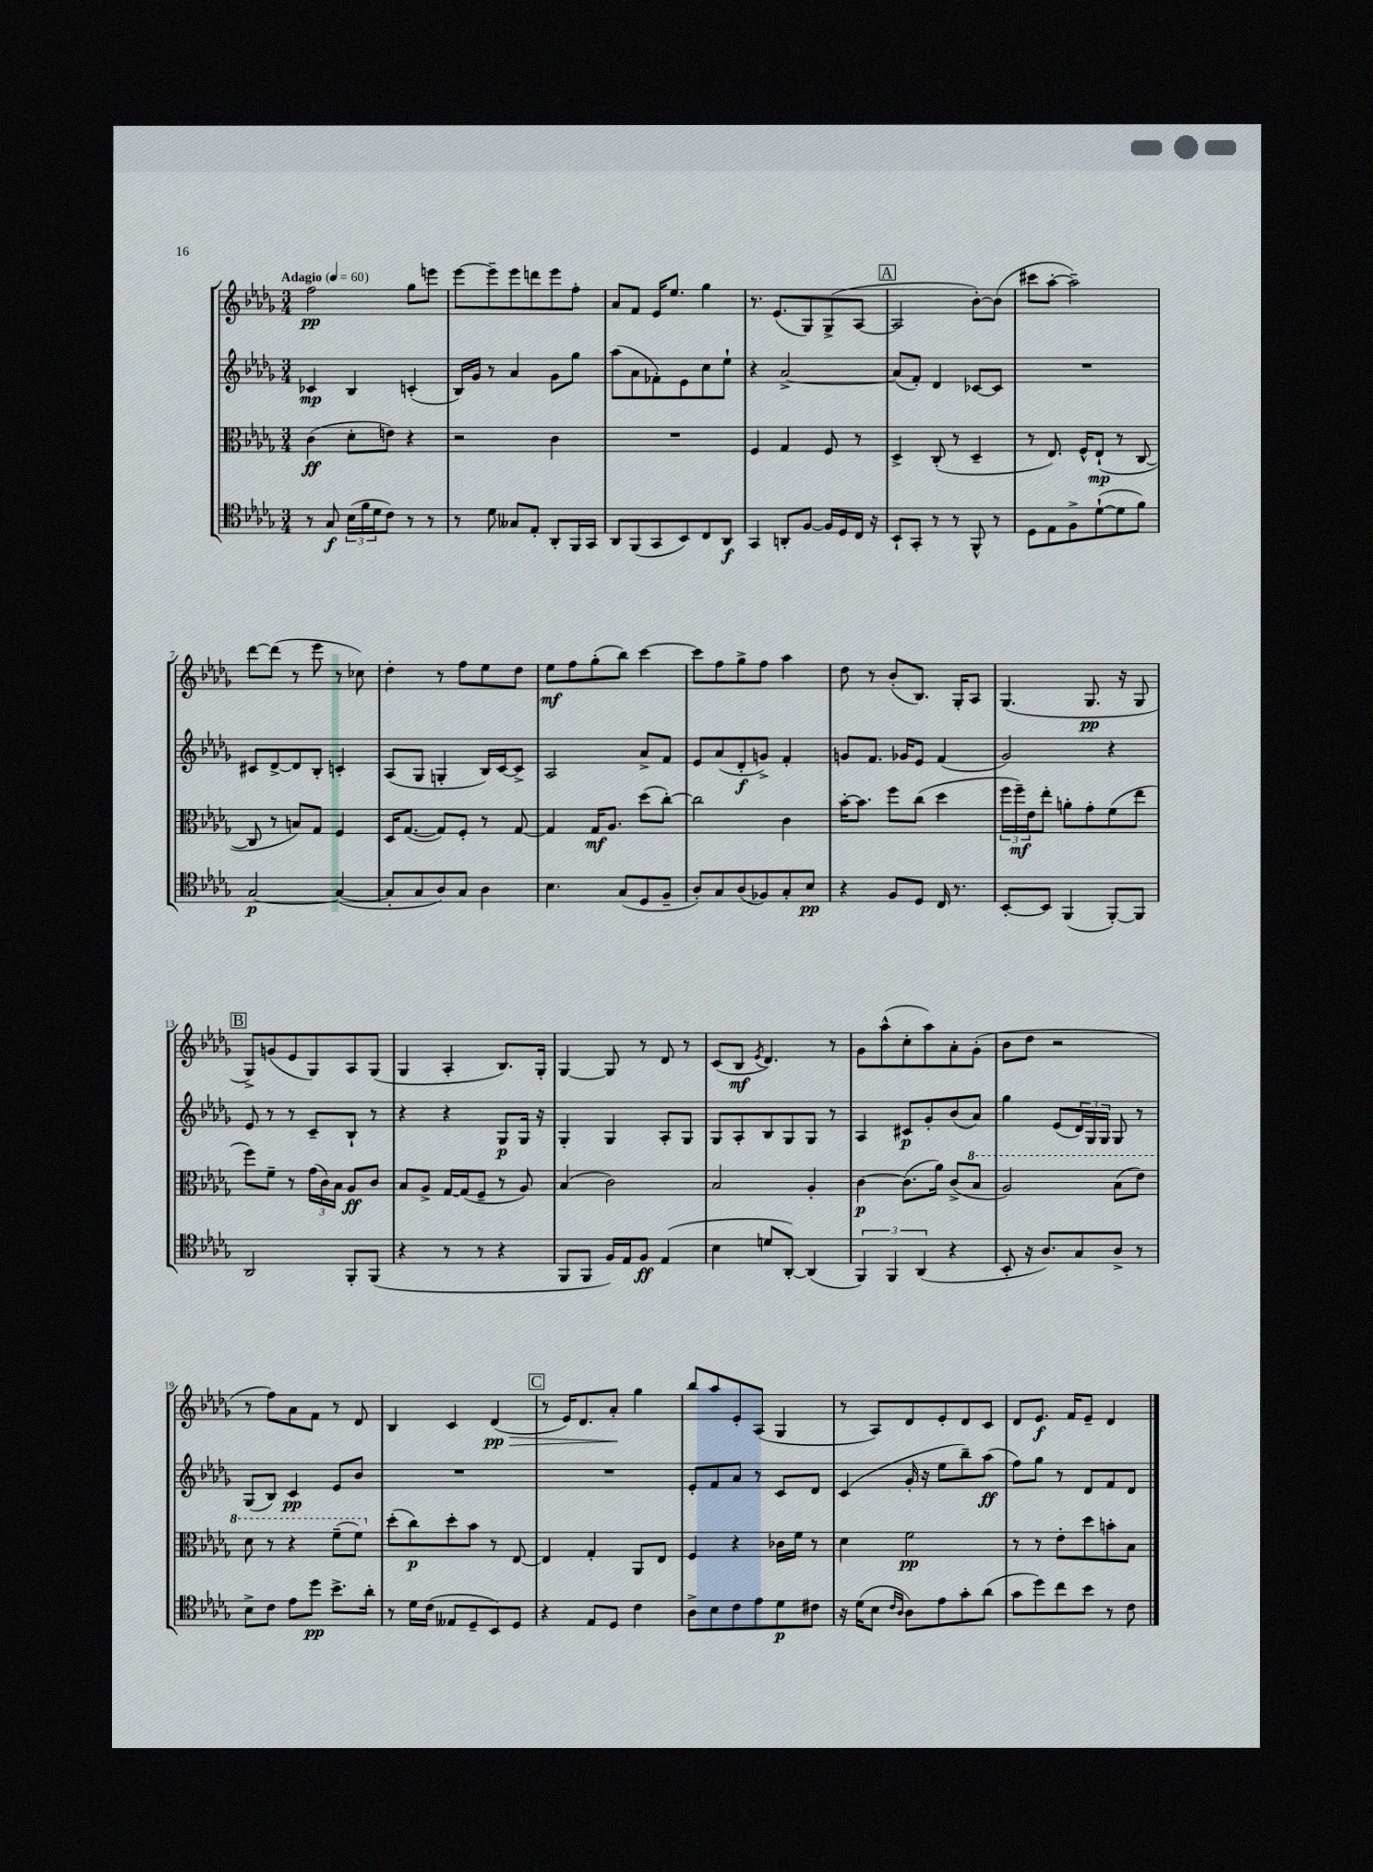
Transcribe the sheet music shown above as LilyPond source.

<<
\new StaffGroup <<
\new Staff = "s0" {
    \clef treble \key des \major \numericTimeSignature \time 3/4 \tempo "Adagio" 4 = 60
    f''2\pp ges''8 e'''8 |
    ees'''8~ ees'''8-- ees'''8 d'''8 ees'''8 f''8-. |
    aes'8 f'8 ees'16 ees''8. ges''4 |
    r8. ees'8.( ges8) ges8->( aes8~ |
    \mark \markup { \box "A" } aes2 bes'8~-.) bes'8( |
    cis'''8 aes''8~-. aes''2--) |
    des'''8~ des'''8( r8 ees'''8 r8 ces''8) |
    des''4-. r8 f''8 ees''8 des''8 |
    ees''8\mf f''8 ges''8-.( bes''8) c'''4~ |
    c'''8 f''8 ges''8-> f''8 aes''4 |
    des''8 r8 bes'8-.( bes8.) ges16-. aes8 |
    ges4.( ges8.\pp r16 ges8 |
    \mark \markup { \box "B" } ges8->) g'8( ees'8 ges8) aes8 ges8( |
    ges4 aes4-. bes8.) ges16-. |
    ges4~ ges8 r8 des'8 r8 |
    c'8( bes8\mf \acciaccatura { ees'8 } des'4.) r8 |
    ges'8 aes''8-^( c''8-. aes''8) aes'8-. ges'8-.( |
    bes'8 des''8 r2 |
    r8 f''8) aes'8 f'8 r8 des'8 |
    bes4 c'4 des'4\pp\>( |
    \mark \markup { \box "C" } r8 ees'16) des'8. aes'8-.\! ges''4 |
    bes''8 aes''8 ees'8-. aes8( ges4 |
    r8 aes8) des'8 ees'8-. des'8 c'8 |
    des'8 ees'8.\f f'16 ees'8-- des'4 \bar "|." |
}
\new Staff = "s1" {
    \clef treble \key des \major \numericTimeSignature \time 3/4
    ces'4\mp bes4 c'4-.( |
    bes16) ges'16 r8 aes'4 ges'8 ges''8 |
    aes''8( aes'8 fes'8-.) ees'8 c''8 ees''8-! |
    r4 aes'2~-> |
    \mark \markup { \box "A" } aes'8( f'8-.) des'4 ces'8~ ces'8 |
    R2. |
    cis'8 des'8~-> des'8 bes8-. c'4-. |
    aes8( ges8 g4-. bes16) c'16~ c'8-> |
    aes2 aes'8-> f'8 |
    ees'8 aes'8( des'8-.\f g'8->) f'4-. |
    g'8 f'8. ges'16 ees'8 f'4( |
    ges'2) r4 |
    \mark \markup { \box "B" } ees'8 r8 r8 c'8-- bes8-! r8 |
    r4 r4 ges8\p ges16 r16 |
    ges4-. ges4 aes8-. ges8 |
    ges8 aes8-. bes8 ges8 ges8 r8 |
    aes4 cis'8\p ges'8-. bes'8( aes'8) |
    ges''4 ees'8( \tuplet 3/2 { des'16) ges16 ges16 } ges8 r8 |
    ges8( bes8) c'4\pp ees'8 bes'8 |
    R2. |
    \mark \markup { \box "C" } R2. |
    ees'8-. f'8 aes'8 r8 c'8 des'8 |
    c'4( ges'16-. r16 ees''8 bes''8--) aes''8\ff( |
    f''8) ges''8 r8 des'8 f'8 des'8 \bar "|." |
}
\new Staff = "s2" {
    \clef alto \key des \major \numericTimeSignature \time 3/4
    c'4\ff( des'8-. e'8) r4 |
    r2 c'4 |
    R2. |
    f4 ges4 f8 r8 |
    \mark \markup { \box "A" } des4-> c8-.( r8 des4-- |
    r8 ees8.) f16-^ ees8-!\mp( r8 c8~ |
    c8 r8 b8) ges8 f4 |
    des16 ges8.~( ges8) f8-. r8 ges8~ |
    ges4 ges16\mf aes8. des''8( c''8~-.) |
    c''2 c'4 |
    bes'16~-. bes'8. f''8 c''8( des''4 |
    \tuplet 3/2 { f''16 f''16--\mf) ees'16 } ees''8-. a'8-. ges'8-. f'8( ees''8 |
    \mark \markup { \box "B" } f''8) f'8-- r8 \tuplet 3/2 { ges'16( c'16) bes16 } aes8\ff c'8 |
    bes8 aes8-> ges16~ ges16( f8-- r8 aes8) |
    bes4( c'2) |
    bes2 aes4-. |
    c'4~\p c'8.( aes'16) c'8->( \ottava #1 bes'8 |
    aes'2) bes'8( ees''8) |
    des''8 r8 r4 f''8--( f''8) \ottava #0 |
    des''8-.( c''8\p) des''8-. bes'8 r8 ees8~ |
    \mark \markup { \box "C" } ees4 ges4-. aes,8 ees8 |
    f4 r4 ces'16 f'16 r8 |
    des'4 f'2\pp |
    r8 r8 ees'8-. des''8 b'8-. bes8 \bar "|." |
}
\new Staff = "s3" {
    \clef tenor \key des \major \numericTimeSignature \time 3/4
    r8 ges8\f \tuplet 3/2 { bes16( f'16 des'16 } c'8) r8 r8 |
    r8 des'8 geses8 ees8-. aes,8-. f,16 ges,16 |
    aes,8 f,8( ges,8 bes,8) c8 aes,8\f |
    ges,4 a,8-. f8~ f16 des16 c16 r16 |
    \mark \markup { \box "A" } bes,8-! ges,8-. r8 r8 f,8-^ r8 |
    des8 ees8 f8-> des'8~-!( des'8 f'8) |
    ges2~\p ges4~( |
    ges8-. ges8 aes8) ges8 aes4 |
    bes4. ges8( des8 f8-- |
    aes8-.) ges8 aes8( fes8) ges8-. bes8\pp |
    r4 f8 des8 c16 r8. |
    bes,8~-. bes,8 f,4( f,8~-.) f,8 |
    \mark \markup { \box "B" } aes,2 f,8-. f,8( |
    r4 r8 r8 r4 |
    f,8 f,8 f16) ees16 f8\ff ees4( |
    bes4 d'8 aes,8~-.) aes,4( |
    \tuplet 3/2 { f,4) f,4 aes,4( } r4 |
    bes,8-. r16 aes8.) ges8 aes8-> r8 |
    bes8-> c'8 ees'8 des''8\pp bes'8.-> aes'16-. |
    r8 des'16 c'16( eeses8 des8-- bes,8) des8 |
    \mark \markup { \box "C" } r4 ees8 des8 c'4 |
    aes8-> bes8 c'8 ees'8 des'8\p cis'8 |
    r16 des'16( bes8 \grace { c'16 aes16 } aes8) ees'8 ges'8-. aes'8( |
    ges'8 des''8) c''8 bes'8 r8 c'8 \bar "|." |
}
>>
>>
